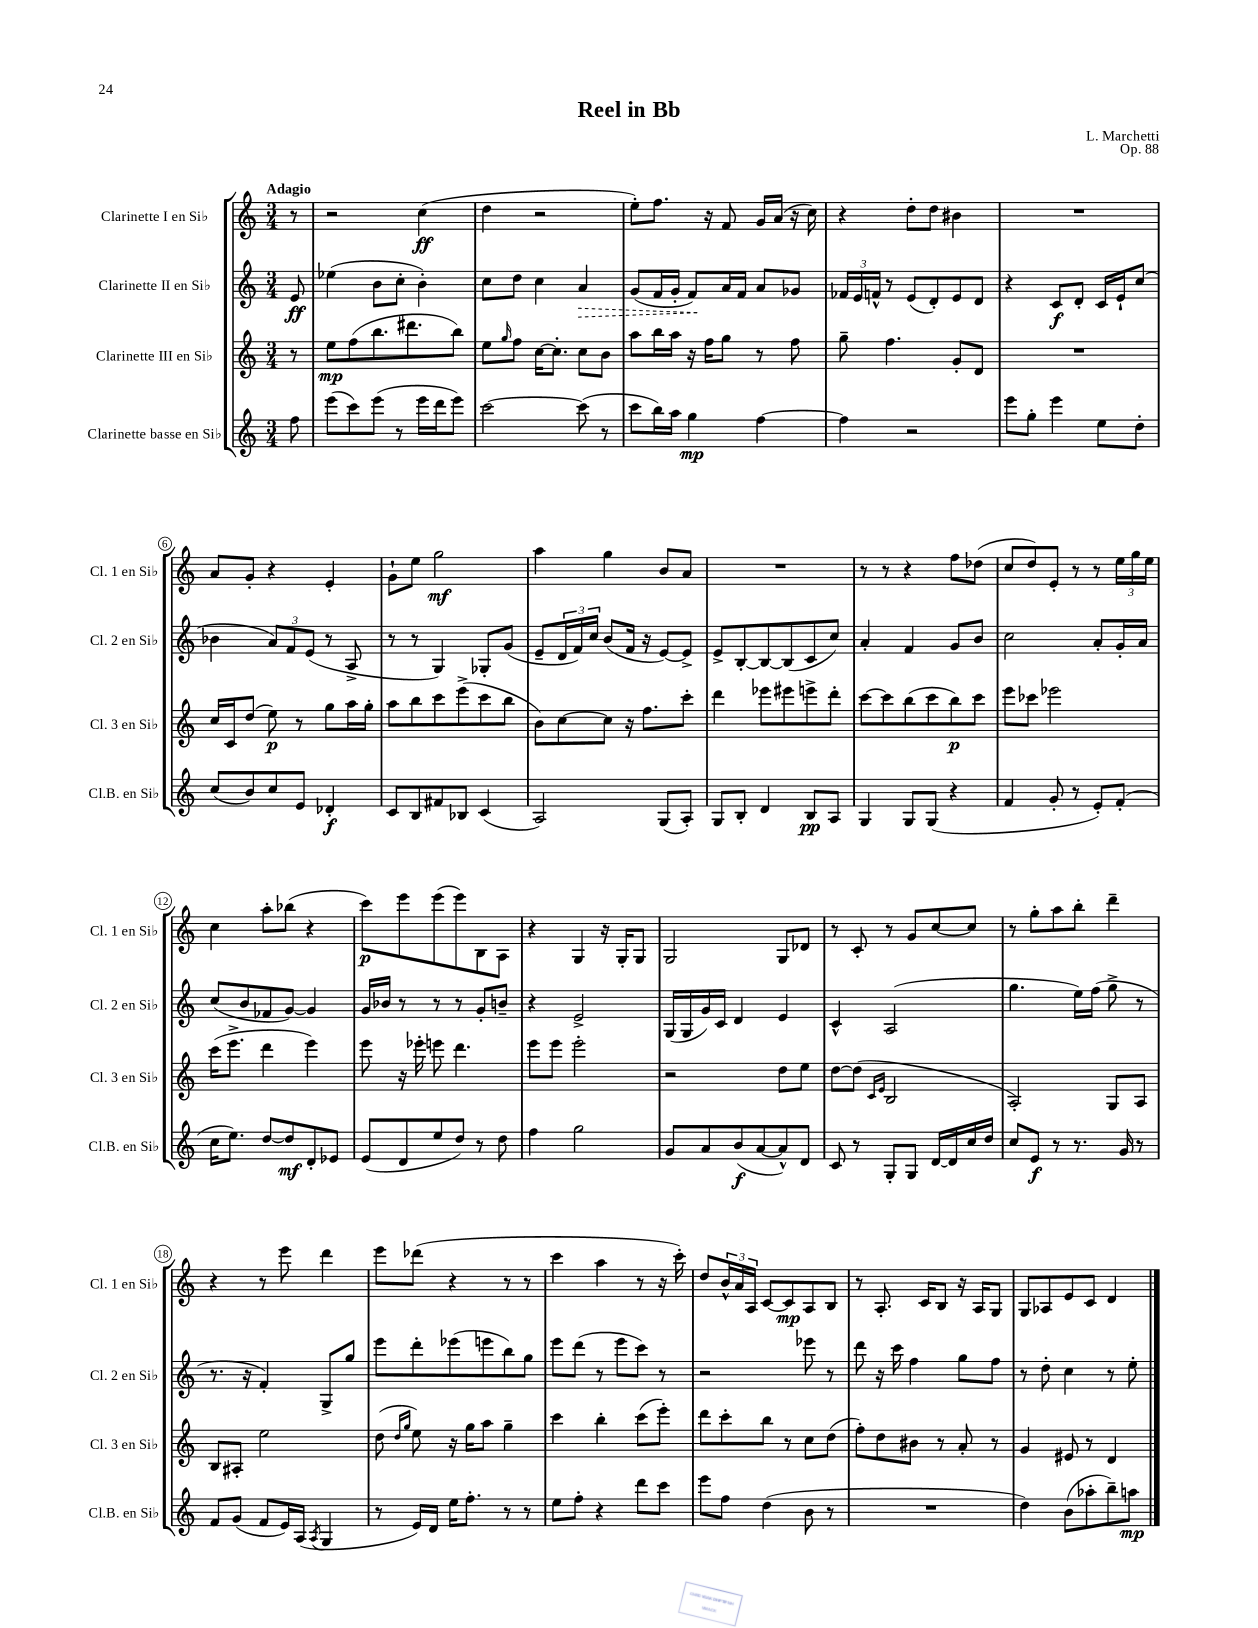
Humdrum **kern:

**kern	**kern	**kern	**kern
*staff4	*staff3	*staff2	*staff1
*clefG2	*clefG2	*clefG2	*clefG2
*k[]	*k[]	*k[]	*k[]
*M3/4	*M3/4	*M3/4	*M3/4
8ff	8r	8e	8r
=	=	=	=
(8eee	8ee	(4ee-	2r
8ccc)	(8ff	.	.
(8eee	8.bb	8b	.
8r	.	8cc'	.
.	8.ddd#	.	.
16eee	.	4b')	(4cc
16ddd	.	.	.
8eee)	8bb)	.	.
=	=	=	=
[2ccc	8ee	8cc	4dd
.	16qqgg	.	.
.	8ff	8dd	.
.	[16cc	4cc	2r
.	8.cc']	.	.
(8ccc]	8cc	4a	.
8r	8b	.	.
=	=	=	=
8ccc	8aa	(8g	8ee')
16bb)	16bb	16f	8.ff
16aa	16aa	16g'	.
4gg	16r	8f)	.
.	16ff	.	16r
.	8gg	16a	8f
.	.	16f	.
[4ff	8r	8a	16g
.	.	.	(16a
.	8ff	8g-	16r
.	.	.	16cc)
=	=	=	=
4ff]	8gg~	24f-	4r
.	.	24e	.
.	.	24f^^	.
.	4.ff	8r	.
2r	.	(8e	8dd'
.	.	8d')	8dd
.	8g'	8e	4b#
.	8d	8d	.
=	=	=	=
8eee	2.r	4r	2.r
8gg'	.	.	.
4eee	.	8c	.
.	.	8d'	.
8ee	.	16c	.
.	.	16e`	.
8dd'	.	(8cc	.
=	=	=	=
(8cc	16cc	4b-	8a
.	16c	.	.
8b)	(8dd	.	8g'
8cc	8ee)	12a)	4r
.	.	12f	.
8e	8r	.	.
.	.	(12e	.
4d-'	8gg	8r	4e'
.	16aa	8A^	.
.	16gg'	.	.
=	=	=	=
8c	8aa	8r	8g`
8B	8bb	8r	8ee
8f#	8ccc	4G)	2gg
8B-	(8eee^	.	.
(4c	8ccc	8G-'	.
.	8bb	(8g	.
=	=	=	=
2A)	8b)	8e~	4aa
.	[8cc	24d	.
.	.	24f)	.
.	.	24cc	.
.	8cc]	(8b	4gg
.	16r	16f	.
.	8.ff	16r	.
(8G	.	[8e)	8b
8A')	8ccc'	8e^]	8a
=	=	=	=
8G	4ddd	8e^	2.r
8B'	.	[8B'	.
4d	8eee-	8B_	.
.	8eee#	(8B]	.
8B	8eee^	8c	.
8A	8ddd'	8cc)	.
=	=	=	=
4G	[8ccc	4a'	8r
.	8ccc]	.	8r
8G	(8bb	4f	4r
(8G	8ccc	.	.
4r	8bb)	8g	8ff
.	8ccc	8b	(8dd-
=	=	=	=
4f	8eee	2cc	8cc
.	8ccc-	.	8dd)
8g'	2eee-	.	8e'
8r	.	.	8r
8e')	.	8a'	8r
(8f'	.	16g'	24ee
.	.	.	24gg
.	.	16a	.
.	.	.	24ee
=	=	=	=
16cc	(16ccc	(8cc	4cc
8.ee)	8.eee^	.	.
.	.	8b	.
[8dd	4ddd	8f-	8aa'
8dd]	.	[8g)	(8bb-
8d'	4eee)	4g]	4r
8e-	.	.	.
=	=	=	=
(8e	8eee	16g	8ccc)
.	.	16b-	.
8d	16r	8r	8eee
.	16eee-'	.	.
8ee	8eee	8r	(8eee
8dd)	4.ddd	8r	8eee)
8r	.	8g'	8B
8dd	.	8b~	8A
=	=	=	=
4ff	8eee	4r	4r
.	8eee	.	.
2gg	2eee'	2e^	4G
.	.	.	16r
.	.	.	16G'
.	.	.	8G
=	=	=	=
8g	2r	(16G	2G
.	.	16G	.
8a	.	16g)	.
.	.	16c	.
(8b	.	4d	.
[8a	.	.	.
8a^^])	8dd	4e	8G
8d	8ee	.	8d-
=	=	=	=
8c	[8dd	4c^^	8r
8r	(8dd]	.	8c'
.	16qqc	.	.
.	16qqe	.	.
8G'	2B	(2A	8r
8G	.	.	8g
[16d	.	.	[8cc
16d]	.	.	.
16cc	.	.	8cc]
16dd	.	.	.
=	=	=	=
8cc	2A')	4.gg	8r
8e	.	.	8gg'
8r	.	.	8aa
8.r	.	16ee)	8bb'
.	.	(16ff	.
.	8G	8gg^	4ddd~
16g	.	.	.
8r	8A	8r	.
=	=	=	=
8f	8B	8.r	4r
(8g	8A#'	.	.
.	.	16r	.
8f	2ee	4f')	8r
16e)	.	.	8eee
(16A	.	.	.
8qA	.	.	.
4G	.	8G^	4ddd
.	.	8gg	.
=	=	=	=
8r	(8dd	8eee	8eee
.	16qqdd	.	.
.	16qqgg	.	.
16e)	8ee)	8ddd'	(8ddd-
16d	.	.	.
16ee	16r	(8eee-	4r
8.ff'	16gg	.	.
.	8aa	8eee	.
8r	4gg~	8bb)	8r
8r	.	8gg	8r
=	=	=	=
8ee	4ccc	8eee	4ccc
8ff'	.	(8ddd	.
4r	4bb'	8r	4aa
.	.	8eee	.
8ddd	(8ccc	8ccc)	8r
8ccc	8eee')	8r	16r
.	.	.	16ccc')
=	=	=	=
8eee	8ddd	2r	8dd
8ff	8ccc'	.	24b^^
.	.	.	24a
.	.	.	24A
(4dd	8bb	.	[8c
.	8r	.	8c]
8b	8cc	8eee-	8A
8r	(8dd	8r	8B
=	=	=	=
2.r	8ff')	8ddd	8r
.	8dd	16r	8.A'
.	.	16ccc	.
.	8b#	4ff	.
.	.	.	16c
.	8r	.	8B
.	8a'	8gg	16r
.	.	.	16A
.	8r	8ff	8G
=	=	=	=
4dd)	4g	8r	8G
.	.	8dd'	8A-
(8b	8e#	4cc	8e
8aa-'	8r	.	8c
8bb~)	4d	8r	4d
8aa	.	8ee'	.
==	==	==	==
*-	*-	*-	*-
